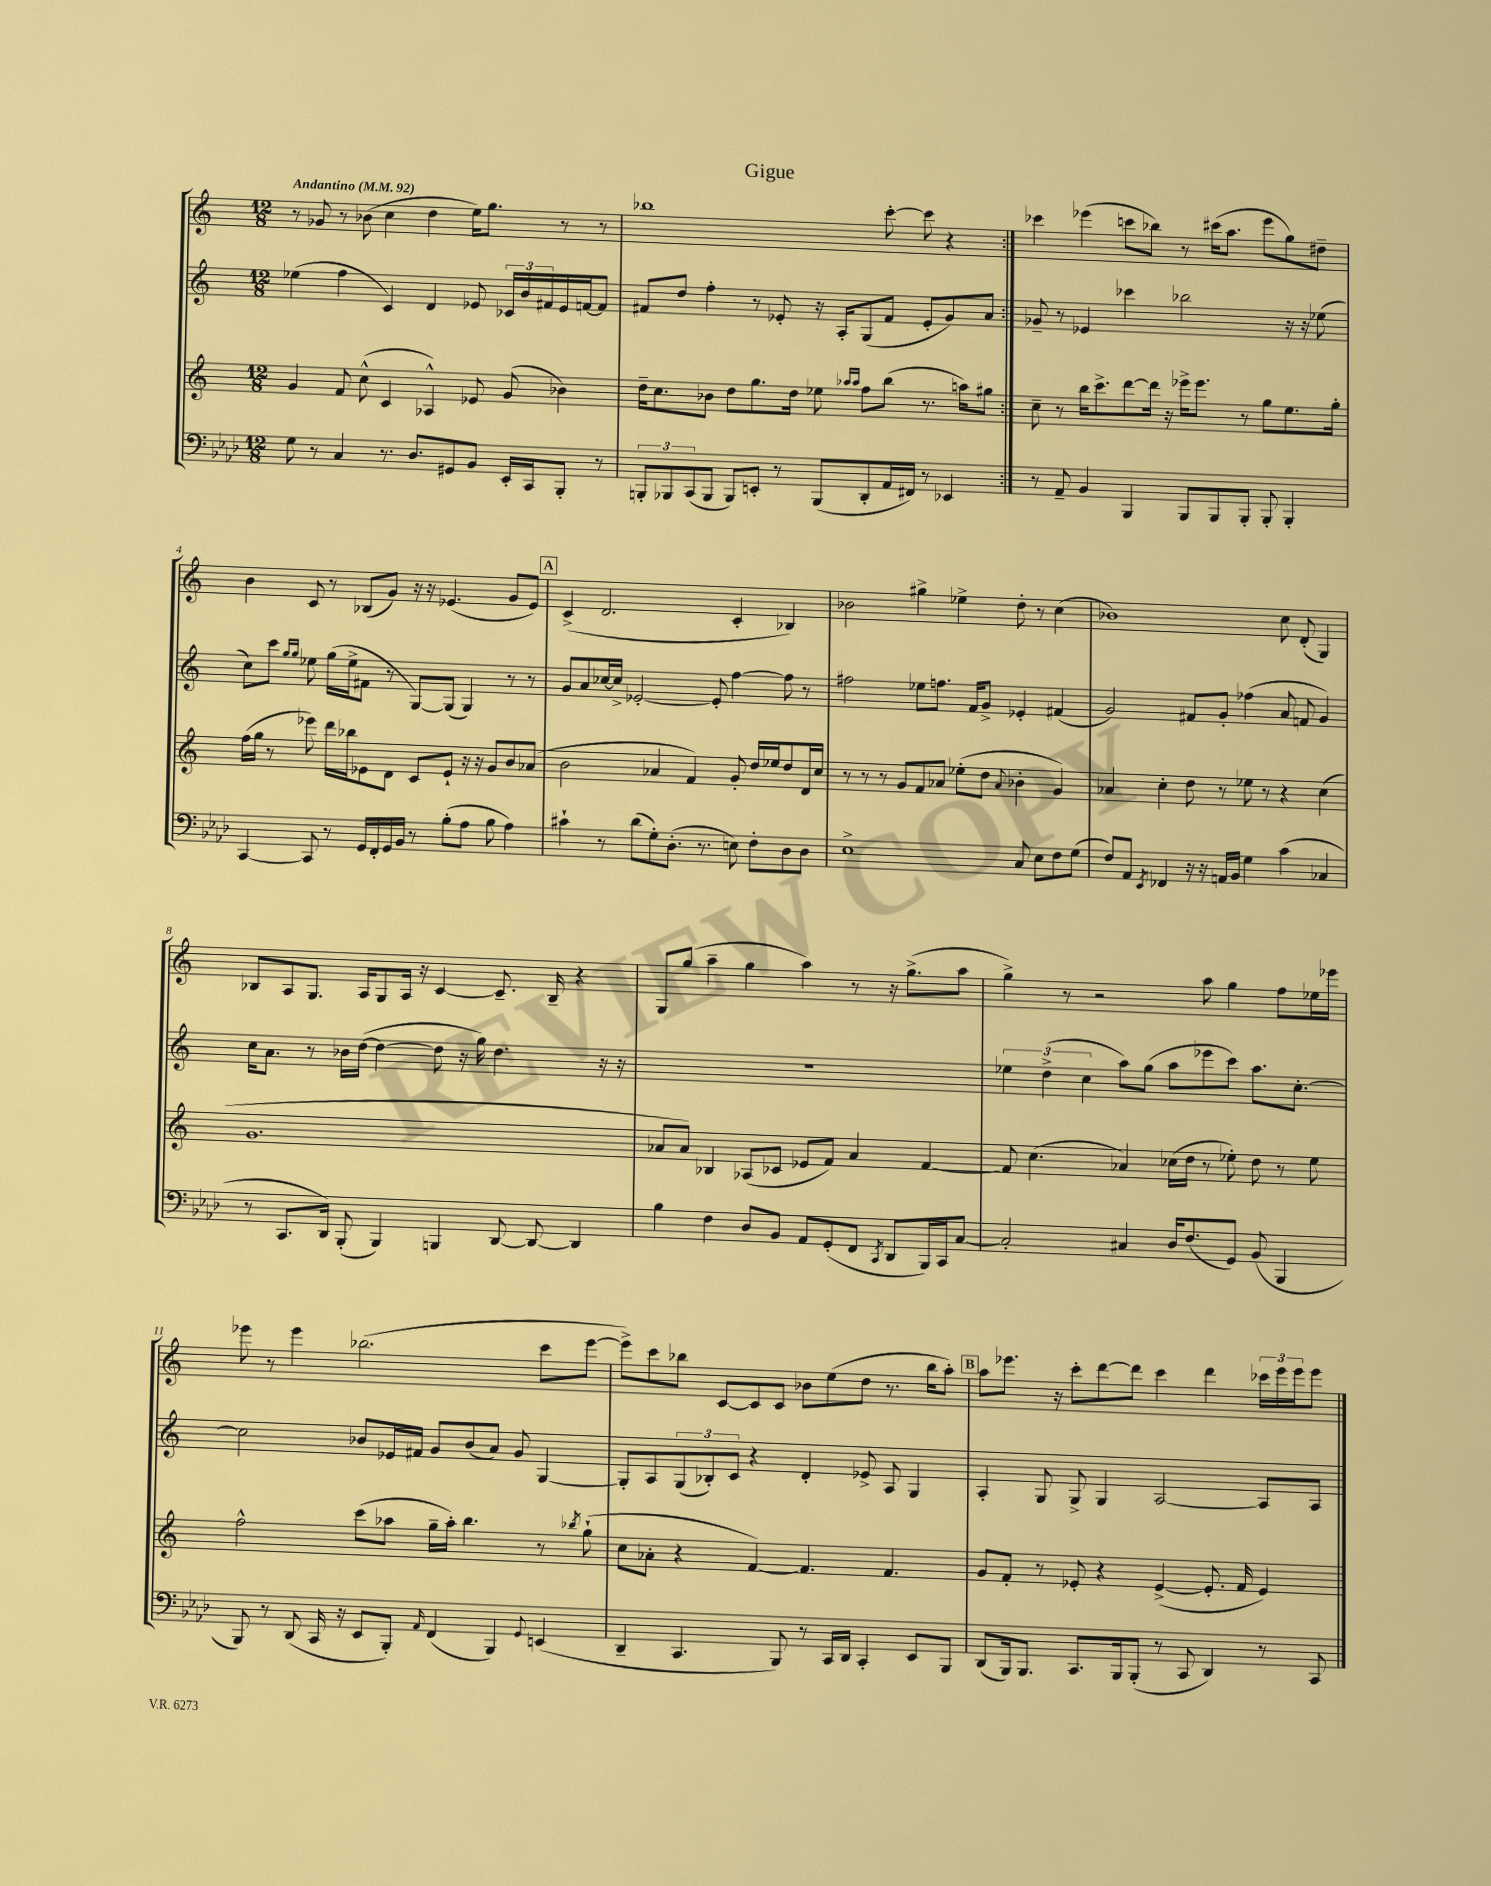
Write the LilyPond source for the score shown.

\header { title = "Gigue" }
<<
\new StaffGroup <<
\new Staff = "s0" {
    \clef treble \key c \major \numericTimeSignature \time 12/8 \tempo "Andantino" 4 = 92
    \repeat volta 2 { r8 ges'8 r8 bes'8( c''4 d''4 e''16) g''8. r8 r8 |
    bes''1 c'''8~-. c'''8 r4 | }
    ces'''4 ees'''4( c'''8 bes''8) r8 cis'''16( a''8. ees'''8 g''8) dis''8-- |
    b'4 c'8 r8 bes8( g'8) r16 r16 ees'4.( g'8 ees'8) |
    \mark \markup { \box "A" } c'4->( d'2. c'4-. bes4) |
    bes'2 gis''4-> ees''4-> d''8-. r8 c''4( |
    bes'1) c''8 d'8-.( g4) |
    bes8 a8 g8. a16 g8 a16 r16 c'4~ c'8.-- bes16-- r4 |
    g8 g''8( a''4-- g''4 a''4) r8 r16 g''8.->( a''8 |
    g''4->) r8 r2 a''8 g''4 f''8 ees''16 ees'''16 |
    ees'''8 r8 ees'''4 bes''2.( c'''8 ees'''8~ |
    ees'''8->) c'''8 bes''8 c'8~ c'8 c'8 bes'8 e''8( d''8 r8. bes''16 a''8-.) |
    \mark \markup { \box "B" } a''8 ees'''8. r16 c'''8-. d'''8~ d'''8 c'''4 d'''4 \tuplet 3/2 { ces'''16 ees'''16 ees'''16 } ees'''8 \bar "|." |
}
\new Staff = "s1" {
    \clef treble \key c \major \numericTimeSignature \time 12/8
    \repeat volta 2 { ees''4( f''4 c'4) d'4 ees'8 \tuplet 3/2 { ces'16 b'16 fis'16 } ees'16 f'16~ f'8 |
    fis'8 d''8 f''4-. r8 ees'8-. r16 a16-. g8( fis'8 ees'8-. g'8) a'8 | }
    ges'8-- r8 ees'4 ces'''4 bes''2 r16 r16 ees''8( |
    c''8) c'''8 \grace { g''16 g''16 } ees''8 g''16( ees''16-> fis'8 r8 g8~) g8( g4) r8 r8 |
    \mark \markup { \box "A" } g'8 a'8 ces''16~ ces''16-> ees'2~-. ees'8-. f''4~ f''8 r8 |
    fis''2 ees''8 f''8. f'16 g'8-> ees'4-. fis'4( |
    g'2) fis'8 g'8-. fes''4( a'8 f'8 g'4) |
    c''16 a'8. r8 bes'16 d''16~( d''4~ d''8 r16 g''16) d''4. r16 r16 |
    R1. |
    \tuplet 3/2 { ees''4 d''4->( c''4 } a''8) g''8( a''8 ees'''8 c'''8) a''8. c''8.~-. |
    c''2 bes'8 ees'16 fis'16 g'8 bes'8( a'8) g'8 g4~ |
    g8-. a8 \tuplet 3/2 { g8( bes8-.) c'8 } r4 d'4-. ees'8-> a8 g4 |
    \mark \markup { \box "B" } a4-. g8 g8-> g4 a2~ a8 a8 \bar "|." |
}
\new Staff = "s2" {
    \clef treble \key c \major \numericTimeSignature \time 12/8
    \repeat volta 2 { g'4 f'8 c''8-^( c'4 aes4-^) ees'8 g'8( bes'4) |
    d''16-- c''8. bes'8 d''8 g''8. d''16 ees''8 \grace { aes''16 aes''16 } f''8 b''8( r8. a''16) gis''8 | }
    c''8-- r8 b''16 c'''8.-> d'''8~ d'''16 r16 ees'''16-> ees'''8. r8 g''8 e''8. g''16-. |
    f''16( g''16 r8 ees'''8) d'''16 bes''16 ees'8 d'8 c'8 ees'8-! r16 r16 g'8 b'8 aes'8( |
    \mark \markup { \box "A" } b'2 aes'4 f'4) g'8-. d''16 ees''16 d''8 d'16 c''16 |
    r8 r8 r8 g'8 f'8 aes'8 ees''8-.( d''8 \appoggiatura { aes'8 } bes'4-. g'4) |
    aes'4 c''4-. d''8 r8 ees''8 r8 r4 c''4( |
    g'1. |
    aes'8 aes'8) bes4 aes8( ces'8 ees'8 f'8) aes'4 f'4~ |
    f'8 c''4.( aes'4) ces''16( d''16 r8 ees''8-.) d''8 r8 ees''8 |
    f''2-^ c'''8( aes''8 g''16-- aes''16-.) b''4. r8 \acciaccatura { bes''8 } g''8-!( |
    c''8 aes'8-. r4 f'4~) f'4. f'4. |
    \mark \markup { \box "B" } g'8 f'8-. r8 ees'8-. r4 ees'4~->( ees'8.-. f'16 ees'4) \bar "|." |
}
\new Staff = "s3" {
    \clef bass \key aes \major \numericTimeSignature \time 12/8
    \repeat volta 2 { g8 r8 c4 r8. des8. gis,8 bes,8 ees,16-. c,16 bes,,8-. r8 |
    \tuplet 3/2 { b,,8-. bes,,8 c,8( } bes,,8 bes,,8) e,8-. r8 bes,,8( des,8-. aes,16 fis,16) r8 ees,4 | }
    r8 aes,8-- bes,4 bes,,4 bes,,8 bes,,8 bes,,8-. bes,,8-. bes,,4-. |
    c,4~ c,8 r8 g,16 f,16-. g,16 bes,16 r8 bes8-.( aes8 bes8 aes4) |
    \mark \markup { \box "A" } cis'4-! r8 des'8( g8-.) des8.-.( r8. e8) f8-. des8 des8 |
    ees1-> c8 ees8 f8 g8( |
    f8) aes,8 \acciaccatura { ees,8 } fes,4 r16 r16 a,16 bes,16 g4 c'4( ces4 |
    r8 c,8. des,16) bes,,8-.( bes,,4) b,,4 des,8~ des,8~ des,4 |
    bes4 f4 des8 bes,8 aes,8 g,8-.( f,8 \acciaccatura { c,8 } des,8 bes,,16) c,16 c8~ |
    c2-. cis4 des16 f8.( g,8) bes,8( bes,,4 |
    bes,,8) r8 des,8( c,16 r16 ees,8 bes,,8-.) \grace { aes,16 } f,4( bes,,4) \appoggiatura { g,8 } e,4( |
    des,4-- c,4. bes,,8) r8 c,16 des,16 c,4-. ees,8 bes,,8 |
    \mark \markup { \box "B" } des,8( bes,,16) bes,,8. c,8. bes,,16 bes,,8-.( r8 c,8 des,4) r8 c,8 \bar "|." |
}
>>
>>
